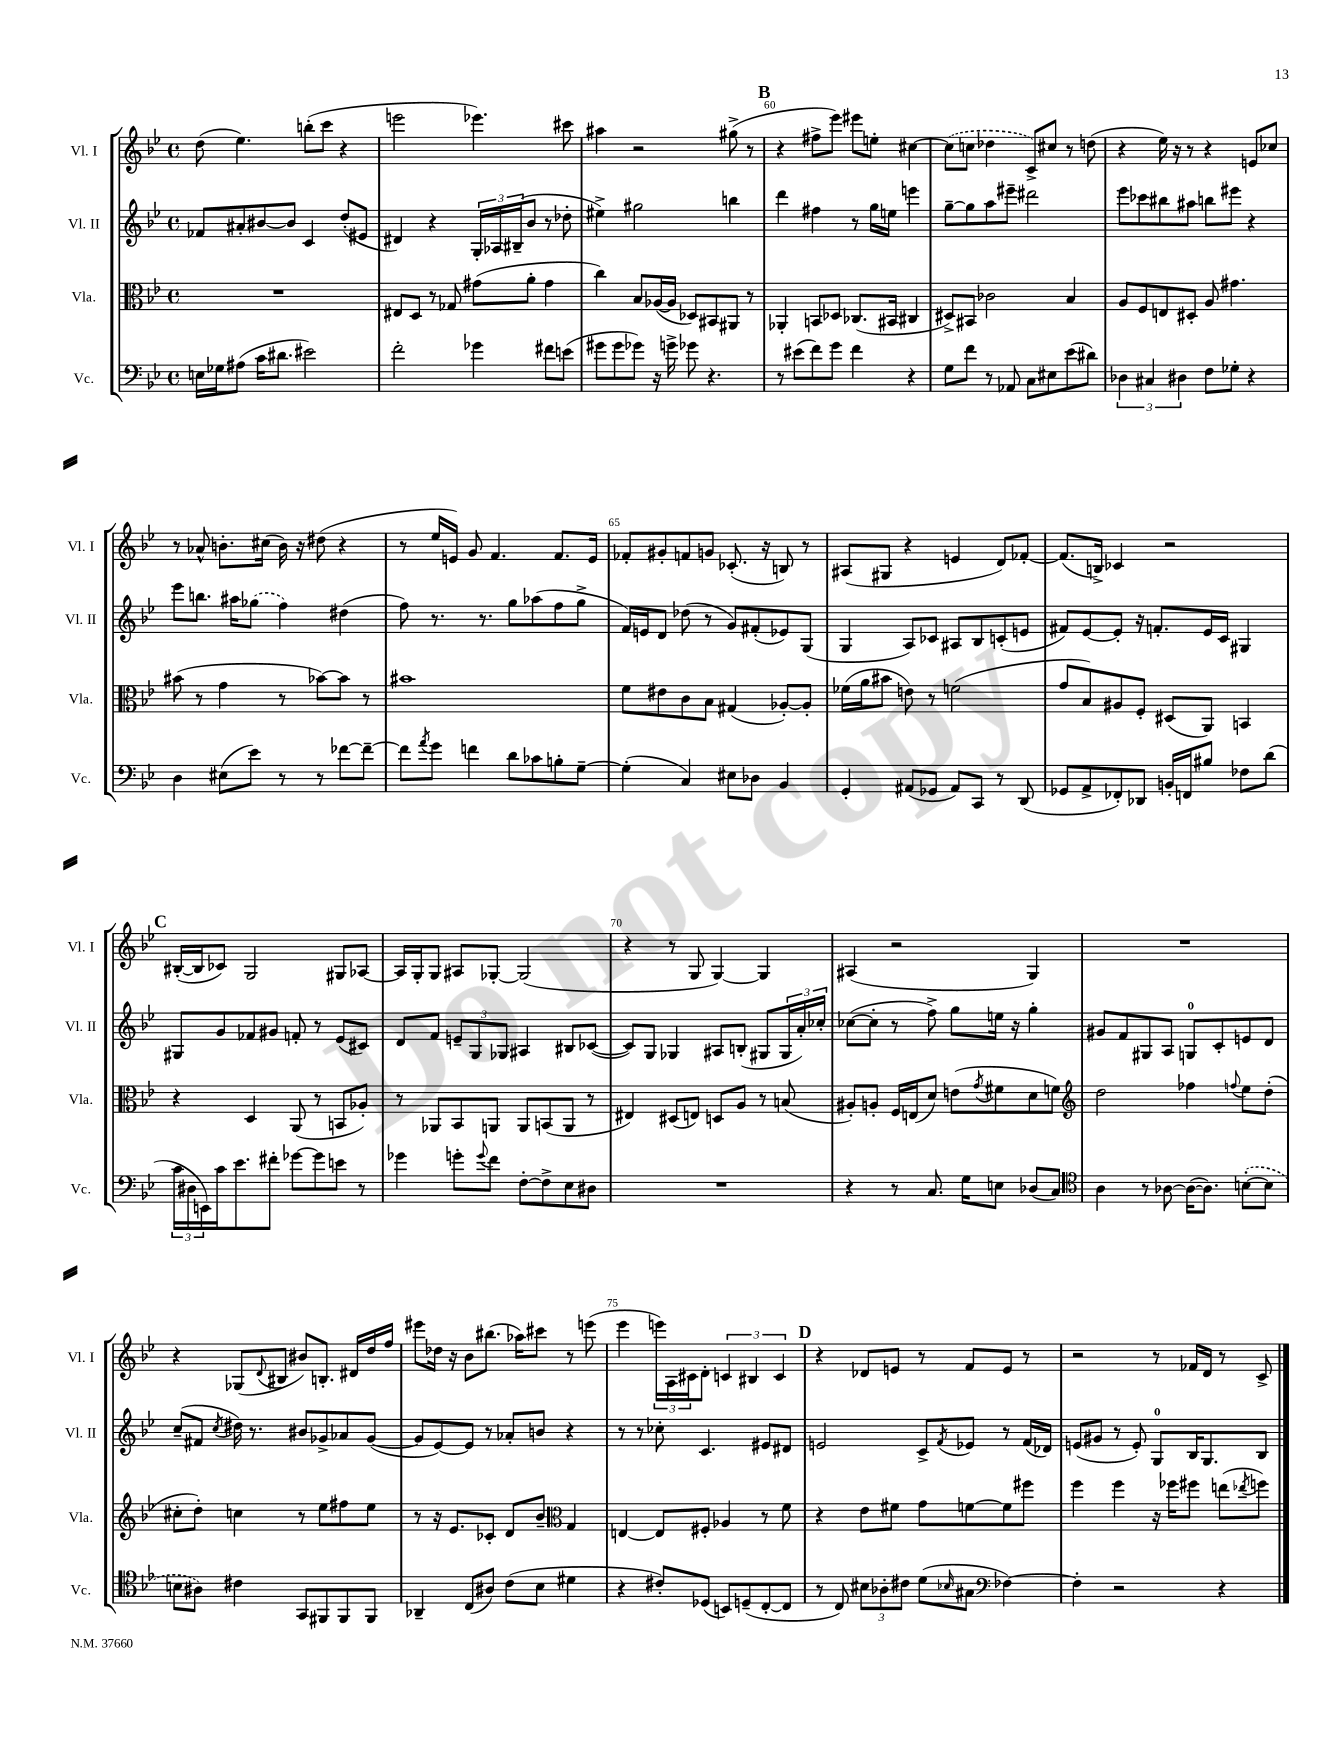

**kern	**kern	**kern	**kern
*part4	*part3	*part2	*part1
*staff4	*staff3	*staff2	*staff1
*I"Vc.	*I"Vla.	*I"Vl. II	*I"Vl. I
*I'Vc.	*I'Vla.	*I'Vl. II	*I'Vl. I
*clefF4	*clefC3	*clefG2	*clefG2
*k[b-e-]	*k[b-e-]	*k[b-e-]	*k[b-e-]
*M4/4	*M4/4	*M4/4	*M4/4
*met(c)	*met(c)	*met(c)	*met(c)
=57	=57	=57	=57
16En\LL	1r	8f-X/L	(8dd\
16G-X\J	.	.	.
(8A#X\J	.	8a#X'/	4.ee-\)
16c\KL	.	[8b#X/	.
8.d#X\J	.	.	.
.	.	8b#/J]	.
2e#X\)	.	4c/	(8bbn'\L
.	.	.	8ccc\J
.	.	(8dd'/L	4r
.	.	8e#X/J	.
=58	=58	=58	=58
2f'\	8E#X/L	4d#X/)	2eeen\
.	8D/J	.	.
.	8r	4r	.
.	8G-X/	.	.
4g-X\	(8g#X\L	24G'/LL	4.eee-X\)
.	.	24A-X/	.
.	.	(24B#X~/J	.
.	8a'\J	8b-/J	.
8f#X\L	4g#\	8r	.
(8en\J	.	8dd-X'\	8ccc#X\
=59	=59	=59	=59
8g#X\L	4cc\)	4ee#X^\)	4aa#X\
8g#\	.	.	.
8g-X\J)	8B-/L	2gg#X\	2r
16r	([16A-X/L	.	.
16gn^\	16A-/JJ]	.	.
8g-X\	8D-X/L)	.	.
4.r	8BB#X/	.	.
.	8AA#X/J	4bbn\	(8gg#X^\
.	8r	.	8r
!!LO:REH:place=s1:t=B
=60	=60	=60	=60
8r	4AA-X'/	4ddd\	4r
(8e#X\L	.	.	.
8f\)	8BBn/L	4ff#X\	8ff#X^\L
8g\J	8D-X/J	.	8eee-\J)
4f\	(8.C-X/L	8r	8eee#X\L
.	.	16gg\LL	8een'\J
.	16BB#X/Jk	16een\JJ	.
4r	4C#X/	4eeen\	[4cc#X\
=61	=61	=61	=61
8G\L	8D#X^/L)	[8gg~\L	(8cc#\L]
8f\J	8BB#X/J	8gg\]	8ccn\J
8r	2c-X\	8aa\	4dd-X\
8AA-X/	.	8eee#X~\J	.
8C\L	.	2ddd#X\	8c^/L)
8E#X\	.	.	8cc#X/J
(8e-\	4B-/	.	8r
8d#X\J)	.	.	(8ddn\
=62	=62	=62	=62
6D-X\	8A/L	8eee-\L	4r
.	8F/	8ccc-X\	.
6C#X/	.	.	.
.	8En/	8bb#X\	16ee-\)
.	.	.	16r
6D#X\	.	.	.
.	8D#X'/J	8aa#X\J	8r
8F\L	8A/	8bbn\L	4r
8G-X'\J	4.g#X\	8eee#X\J	.
4r	.	4r	8en/L
.	.	.	8cc-X/J
!!LO:LB:g=z
=63	=63	=63	=63
4D\	(8b#X\	8eee-\L	8r
.	8r	8.bbn\J	8a-X^^/
(8E#X\L	4g\	.	8.bn'\L
.	.	16aa#X\KL	.
8e-\J)	.	(8gg-X\J	.
.	.	.	(16cc#X\Jk
8r	8r	4ff\)	16b\)
.	.	.	16r
8r	[8b-X\L)	.	(8dd#X\
[8f-X\L	8b-\J]	(4dd#X\	4r
8f-~\J_	8r	.	.
=64	=64	=64	=64
8f-\L]	1b#X	8ff\)	8r
8qa/	.	.	.
8g\J	.	8.r	16ee-/LL
.	.	.	16en/JJ)
4fn\	.	.	8g/
.	.	8.r	.
.	.	.	4.f/
8d\L	.	8gg\L	.
8c-X\	.	(8aa-X\	.
8Bn'\	.	8ff\	8.f/L
[8G~\J	.	8gg^\J	.
.	.	.	16e/Jk
=65	=65	=65	=65
(4G'\]	8f\L	16f/LL)	8f-X'/L
.	.	16en/J	.
.	8e#X\	8d/J	8g#X'/
4C/)	8c\	(8dd-X\	8fn/
.	8B-\J	8r	8gn/J
8E#X\L	(4G#X/	8g/L)	(8.c-X'/
8D-X\J	.	(8f#X'/	.
.	.	.	16r
4BB-/	[8A-X'/L)	8e-X/)	8Bn/)
.	8A-'/J]	(8G/J	8r
=66	=66	=66	=66
4GG'/	(16f-X\LL	4G/	(8A#X/L
.	16a\J	.	.
.	8b#X\J	.	8G#X/J
(8AA#X/L	8en\)	8A/L)	4r
8GG-X/J	8r	8c-X/J	.
8AA#/L)	(2fn\	8A#X/L	4en/
8CC/J	.	8B-/	.
8r	.	(8cn'/	8d/L)
(8DD/	.	8en/J	[8f-X'/J
=67	=67	=67	=67
8GG-X/L	8g/L	8f#X/L)	(8.f-/L]
8AA^/	8B-/)	[8e-/	.
.	.	.	16Bn^/Jk)
8FF-X'/)	8A#X/	8e-'/J]	4c-X/
8DD-X/J	8F'/J	16r	.
.	.	8.fn'/L	.
16BBn'/LL	(8D#X/L	.	2r
16FFn/J	.	.	.
8B#X/J	8AA/J)	16e-/L	.
.	.	16c/JJ	.
8F-X\L	4BBn/	4G#X/	.
(8d\J	.	.	.
!!LO:LB:g=z
!!LO:REH:place=s1:t=C
=68	=68	=68	=68
24c\LL	4r	8G#X/L	([16B#X'/LL
24D#X\	.	.	.
.	.	.	16B#/J]
24EEn\)	.	.	.
16c\J	.	8g/	8c-X/J)
8.e-\	.	.	.
.	4D/	8f-X/	2G/
8f#X'\J	.	8g#X/J	.
[8g-X\L	(8AA/	8fn'/	.
8g-\]	8r	8r	.
8en\J	8BBn/L	(8e-/L	8G#X/L
8r	8A-X'/J)	8c#X/J)	[8A-X/J
=69	=69	=69	=69
4g-X\	8r	8d/L	16A-/LL]
.	.	.	16G'/J
.	8AA-X/L	8f/J	8G/J
8gn'\L	8BB-/	12en~/L	8A#X/L
.	.	12G/	.
8qqg/	.	.	.
8f\J	8AAn/J	.	[8G-X'/J
.	.	12G-X/J	.
[8F'\L	8AA/L	4A#X/	(2G-/]
8F^\]	(8BBn/	.	.
8E-\	8AA/J	8B#X/L	.
8D#X\J	8r	([8c-X/J	.
=70	=70	=70	=70
1r	4E#X/)	8c-/L])	4r
.	.	8G/J	.
.	(8D#X/L	4G-X/	8r
.	8En/J)	.	8G/
.	8Dn/L	8A#X/L	[4G/)
.	8A/J	(8Bn'/J	.
.	8r	8G#X/L	4G/]
.	(8Bn/	24G#/L	.
.	.	24a'/)	.
.	.	24cc-X'/JJ	.
=71	=71	=71	=71
4r	8A#X'/L)	([8cc-X\L	(4A#X/
.	8An'/J	8cc-'\J]	.
8r	16F/LL	8r	2r
.	(16En/J	.	.
8.C/	8d/J)	8ff^\)	.
.	(8en\L	8gg\L	.
16G\KL	.	.	.
.	8qg/	.	.
8En\J	8f#X\	16een\Jk	.
.	.	16r	.
(8D-X/L	8d\	4gg'\	4G/)
8C/J)	8fn\J)	.	.
=72	=72	=72	=72
*clefC4	*clefG2	*	*
4A\	2dd\	8g#X/L	1r
.	.	8f/	.
8r	.	8G#X/	.
[8A-X\	.	8A/J	.
(16A-\KL_	4ff-X\	8Gn/L	.
8.A-\J])	.	.	.
.	.	8c'/	.
.	8qqffn/	.	.
([8Bn'\L	8ee-\L	8en/	.
8B\J]	(8dd'\J	8d/J	.
!!LO:LB:g=z
=73	=73	=73	=73
8Bn\L	8cc#X'\L	(8cc~/L	4r
8A#X\J)	8dd'\J)	8f#X/J	.
.	.	8qcc/	.
4c#X\	4ccn\	16dd#X\)	(8G-X/L
.	.	8.r	.
.	.	.	8qqd/
.	.	.	8B#X/J
8GG/L	8r	8b#X/L	8b#X/L)
8FF#X/	8ee-\L	8g-X^/	8.Bn'/J
8FF#/	8ff#X\	8a-X/	.
.	.	.	16d#X/LL
8FF#/J	8ee-\J	([8g-/J	16dd/
.	.	.	16ff/JJ
=74	=74	=74	=74
4AA-X~/	8r	8g-/L]	8eee#X\L
.	16r	[8e-/)	16dd-X\Jk
.	8.e-/L	.	16r
(8C/L	.	8e-/J]	8b-\L
8A#X/J)	8c-X'/J	8r	(8.bb#X\J
(8c\L	8d/L	8a-X'/L	.
.	.	.	16aa-X\KL)
8B-\J	8b-~/J	8bn/J	8ccc#X\J
*	*clefC3	*	*
4d#X\	4G/	4r	8r
.	.	.	(8eeen\
=75	=75	=75	=75
4r	[4En/	8r	4eee-\
.	.	8r	.
8c#X'/L)	8E/L]	8cc-X'\	24eeen\LL)
.	.	.	24A\
.	.	.	24c#X\J
(8D-X/J	8F#X'/J	4.c/	8d'\J
8BBn/L)	4A-X/	.	6cn/
(8Dn~/	.	.	.
.	.	.	6B#X/
[8C'/	8r	8e#X/L	.
.	.	.	6c/
8C/J]	8f\	8d#X/J	.
!!LO:REH:place=s1:t=D
=76	=76	=76	=76
8r	4r	2en/	4r
8C/)	.	.	.
12B#X\L	8e-\L	.	8d-X/L
12A-X'\	.	.	.
.	8f#X\J	.	8en/J
12c#X\J	.	.	.
(8d\L	8g\L	8c^/L	8r
16qqB-X/	.	8qf/	.
8G#X\J	[8fn\	8e-X/J	8f/L
*clefF4	*	*	*
[4F-X\)	8f\]	8r	8e/J
.	8ff#X\J	(16f/LL	8r
.	.	16d-X/JJ)	.
=77	=77	=77	=77
4F-'\]	4ff\	(8en/L	2r
.	.	8g#X/J	.
2r	4ff\	8r	.
.	.	8e'/)	.
.	16r	8G/L	8r
.	16ff-X\KL	.	.
.	8ff#X\J	16B-/K	16f-X/LL
.	.	8.G/	16d/JJ
4r	(8een\L	.	8r
.	8qee-X/	.	.
.	8ffn\J)	8B-/J	8c^/
==	==	==	==
*-	*-	*-	*-
